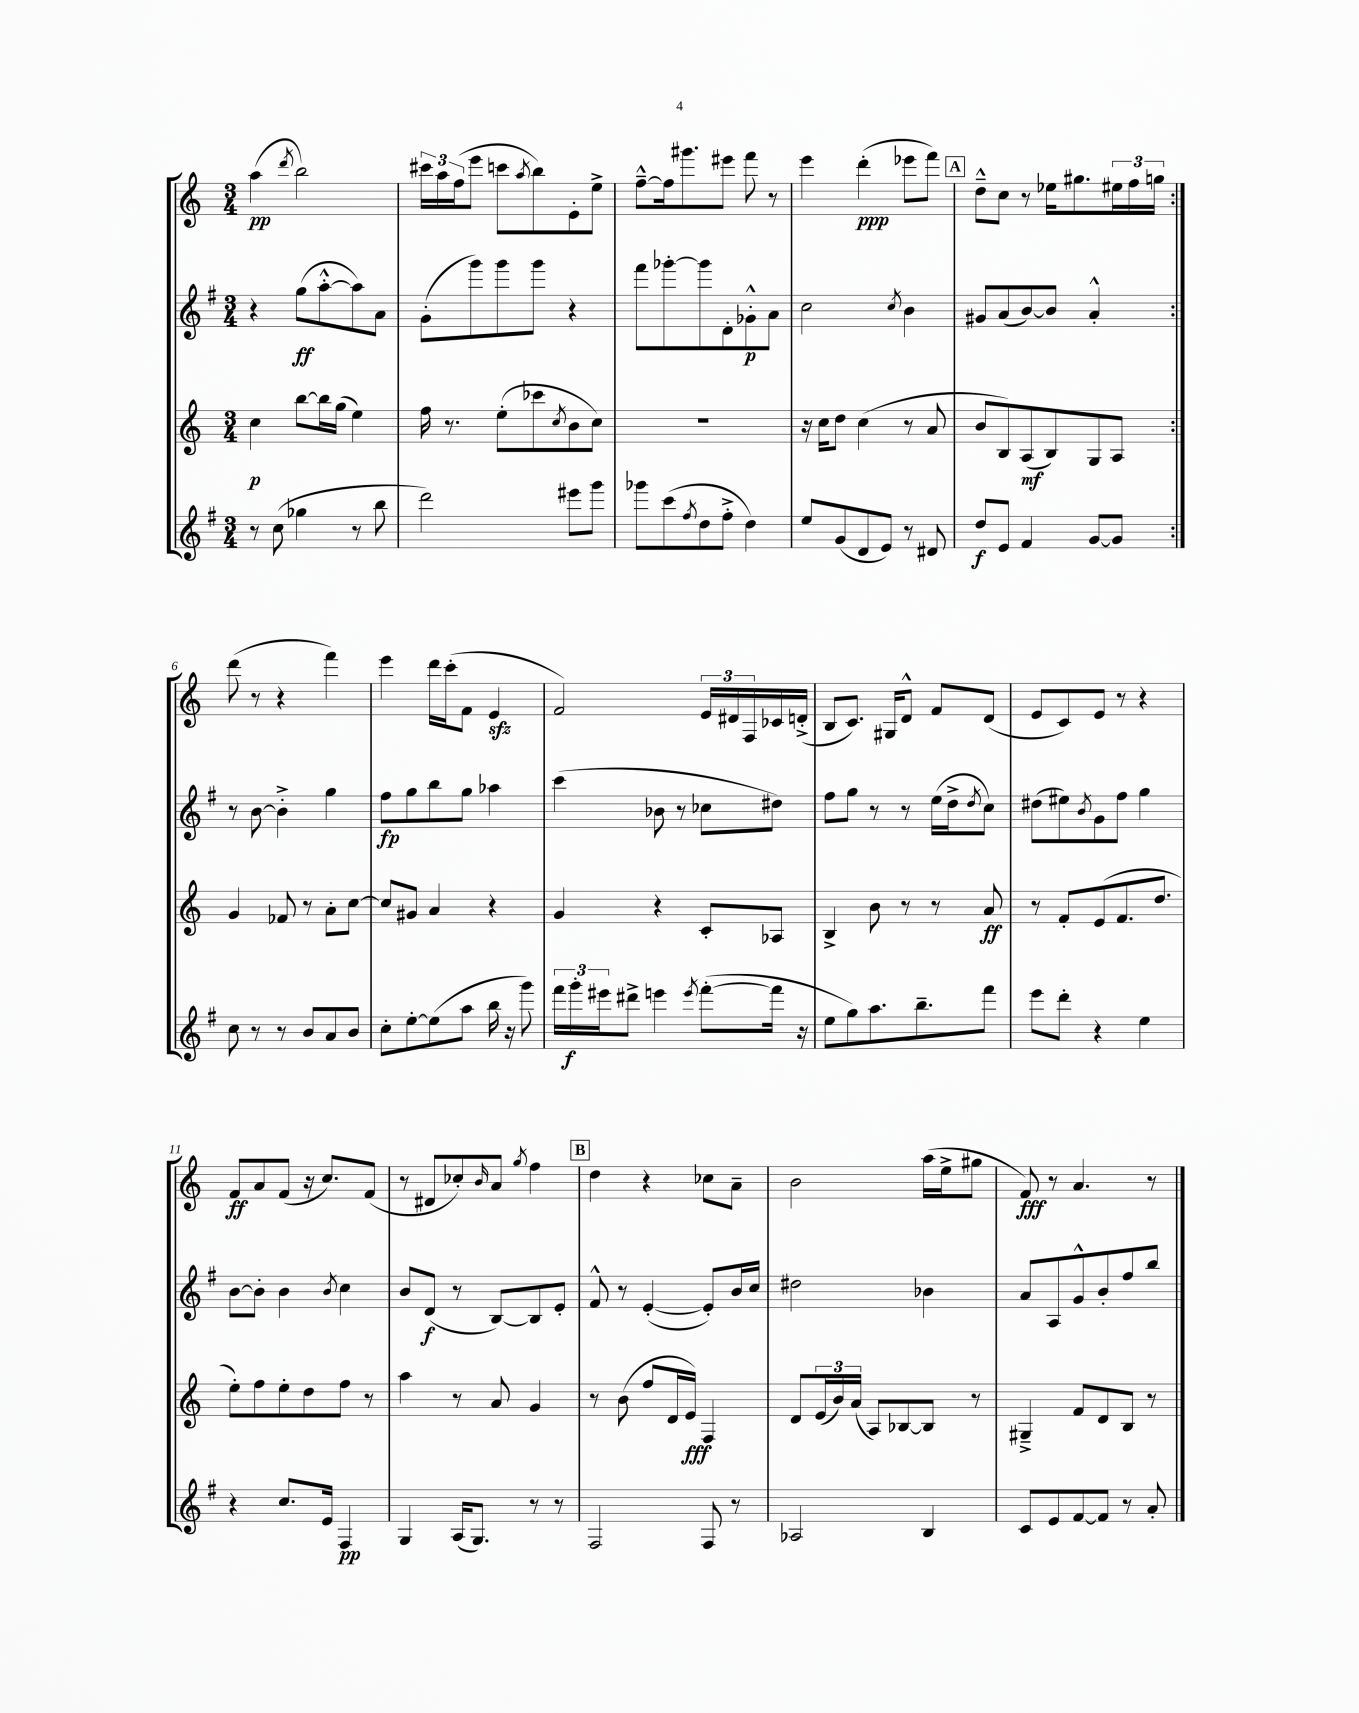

**kern	**dynam	**kern	**dynam	**kern	**dynam	**kern	**dynam
*part4	*part4	*part3	*part3	*part2	*part2	*part1	*part1
*staff4	*staff4	*staff3	*staff3	*staff2	*staff2	*staff1	*staff1
*clefG2	*	*clefG2	*	*clefG2	*	*clefG2	*
*k[f#]	*	*k[]	*	*k[f#]	*	*k[]	*
*M3/4	*	*M3/4	*	*M3/4	*	*M3/4	*
=1	=1	=1	=1	=1	=1	=1	=1
8r	.	4cc\	p	4r	.	(4aa\	pp
(8cc\	.	.	.	.	.	.	.
.	.	.	.	.	.	8qddd/	.
4gg-X\	.	[8bb\L	.	(8gg\L	ff	2bb\)	.
.	.	16bb\L]	.	[8aa'^^\	.	.	.
.	.	(16gg\JJ	.	.	.	.	.
8r	.	4ee\)	.	8aa\])	.	.	.
8bb\	.	.	.	8a\J	.	.	.
=2	=2	=2	=2	=2	=2	=2	=2
2ddd\)	.	16ff\	.	(8g'\L	.	24ccc#X\LL	.
.	.	.	.	.	.	24aa\	.
.	.	8.r	.	.	.	.	.
.	.	.	.	.	.	(24ff\J	.
.	.	.	.	8ggg\)	.	8eee\J	.
.	.	(8ee'\L	.	8ggg\	.	8cccn\L	.
.	.	.	.	.	.	8qaa/	.
.	.	8ccc-X\	.	8ggg\J	.	8bb\)	.
.	.	8qcc/	.	.	.	.	.
8eee#X\L	.	8b\	.	4r	.	8e'\	.
8ggg\J	.	8cc\J)	.	.	.	8ee^\J	.
=3	=3	=3	=3	=3	=3	=3	=3
8ggg-X\L	.	2.r	.	8fff#\L	.	[8ff~^^\L	.
(8ccc\	.	.	.	[8ggg-X'\	.	16ff\k]	.
.	.	.	.	.	.	8.ggg#X\	.
8qff#/	.	.	.	.	.	.	.
8dd\	.	.	.	8ggg-\]	.	.	.
8ff#'^\J	.	.	.	8d'\	.	8eee#X\J	.
4dd\)	.	.	.	8g-X'^^\	p	8fff\	.
.	.	.	.	8a\J	.	8r	.
=4	=4	=4	=4	=4	=4	=4	=4
8ee/L	.	16r	.	2cc\	.	4eee\	.
.	.	16cc\KL	.	.	.	.	.
(8g/	.	8dd\J	.	.	.	.	.
8d/	.	(4cc\	.	.	.	(4ddd'\	ppp
8e/J)	.	.	.	.	.	.	.
.	.	.	.	8qcc/	.	.	.
8r	.	8r	.	4b\	.	8eee-X\L	.
8d#X/	.	8a/	.	.	.	8fff\J)	.
!!LO:REH:place=s1:t=A
=5	=5	=5	=5	=5	=5	=5	=5
8dd/L	f	8b/L	.	8g#X/L	.	8dd~^^\L	.
8e/J	.	8B/)	.	(8a/	.	8cc\J	.
4f#/	.	(8A/	mf	[8b/)	.	8r	.
.	.	8B/)	.	8b/J]	.	16ee-X\KL	.
.	.	.	.	.	.	8.gg#X\	.
[8g/L	.	8G/	.	4a'^^/	.	.	.
8g/J]	.	8A/J	.	.	.	24ee#X\L	.
.	.	.	.	.	.	24ff\	.
.	.	.	.	.	.	24ggn\JJ	.
!!LO:LB:g=z
=6:|!	=6:|!	=6:|!	=6:|!	=6:|!	=6:|!	=6:|!	=6:|!
8cc\	.	4g/	.	8r	.	(8ddd\	.
8r	.	.	.	[8b\	.	8r	.
8r	.	8f-X/	.	4b'^\]	.	4r	.
8b/L	.	8r	.	.	.	.	.
8a/	.	8a'\L	.	4gg\	.	4fff\)	.
8b/J	.	[8cc\J	.	.	.	.	.
=7	=7	=7	=7	=7	=7	=7	=7
8cc'\L	.	8cc/L]	.	8ff#\L	fp	4eee\	.
[8ee'\	.	8g#X/J	.	8gg\	.	.	.
(8ee\]	.	4a/	.	8bb\	.	16ddd\LL	.
.	.	.	.	.	.	(16ccc'\J	.
8aa\J	.	.	.	8gg\J	.	8f\J	.
16bb\	.	4r	.	4aa-X\	.	4ezz/	.
16r	.	.	.	.	.	.	.
8ggg\)	.	.	.	.	.	.	.
=8	=8	=8	=8	=8	=8	=8	=8
24fff#\LL	.	4g/	.	(4ccc\	.	2f/)	.
24ggg'\	f	.	.	.	.	.	.
24eee#X\J	.	.	.	.	.	.	.
8ddd#X^\J	.	.	.	.	.	.	.
4eeen\	.	4r	.	8b-X\	.	.	.
.	.	.	.	8r	.	.	.
8qeee/	.	.	.	.	.	.	.
([8fff#'\L	.	8c'/L	.	8cc-X\L	.	24e/LL	.
.	.	.	.	.	.	24d#X/	.
.	.	.	.	.	.	24F/	.
16fff#\Jk]	.	8A-X/J	.	8dd#X\J)	.	16c-X/	.
16r	.	.	.	.	.	(16dn'^/JJ	.
=9	=9	=9	=9	=9	=9	=9	=9
8ee\L	.	4B^/	.	8ff#\L	.	8B/L	.
8gg\)	.	.	.	8gg\J	.	8.c/J)	.
8.aa\	.	8b\	.	8r	.	.	.
.	.	.	.	.	.	16G#X/KL	.
.	.	8r	.	8r	.	8d^^/J	.
8.bb~\	.	.	.	.	.	.	.
.	.	8r	.	(16ee\LL	.	8f/L	.
.	.	.	.	16dd^\J	.	.	.
.	.	.	.	8qdd/	.	.	.
8fff#\J	.	8a/	ff	8cc\J)	.	(8d/J	.
=10	=10	=10	=10	=10	=10	=10	=10
8eee\L	.	8r	.	(8dd#X\L	.	8e/L	.
8ddd'\J	.	8f'/L	.	8ee#X\)	.	8c/)	.
.	.	.	.	8qb/	.	.	.
4r	.	(8e/	.	8g\	.	8e/J	.
.	.	8.f/	.	8ff#\J	.	8r	.
4ee\	.	.	.	4gg\	.	4r	.
.	.	8.dd/J	.	.	.	.	.
!!LO:LB:g=z
=11	=11	=11	=11	=11	=11	=11	=11
4r	.	8ee'\L)	.	[8b\L	.	8f/L	ff
.	.	8ff\	.	8b'\J]	.	8a/	.
8.cc/L	.	8ee'\	.	4b\	.	(8f/J	.
.	.	8dd\	.	.	.	16r	.
16e/Jk	.	.	.	.	.	8.cc/L)	.
.	.	.	.	8qb/	.	.	.
4F#/	pp	8ff\J	.	4cc\	.	.	.
.	.	8r	.	.	.	(8f/J	.
=12	=12	=12	=12	=12	=12	=12	=12
4G/	.	4aa\	.	8b/L	.	8r	.
.	.	.	.	(8d/J	f	8d#X/L	.
(16A/KL	.	8r	.	8r	.	8cc-X'/)	.
8.G/J)	.	.	.	.	.	.	.
.	.	.	.	.	.	16qqb/	.
.	.	8a/	.	[8B/L)	.	8a/J	.
.	.	.	.	.	.	8qgg/	.
8r	.	4g/	.	8B/]	.	4ff\	.
8r	.	.	.	8e'/J	.	.	.
!!LO:REH:place=s1:t=B
=13	=13	=13	=13	=13	=13	=13	=13
2F#/	.	8r	.	8f#^^/	.	4dd\	.
.	.	(8b\	.	8r	.	.	.
.	.	8ff/L	.	([4e'/	.	4r	.
.	.	16d/L	.	.	.	.	.
.	.	16e/JJ)	fff	.	.	.	.
8F#/	.	4F/	.	8e'/L])	.	8cc-X\L	.
8r	.	.	.	16b/L	.	8a~\J	.
.	.	.	.	16cc/JJ	.	.	.
=14	=14	=14	=14	=14	=14	=14	=14
2A-X/	.	8d/L	.	2dd#X\	.	2b\	.
.	.	(24e/L	.	.	.	.	.
.	.	24b/)	.	.	.	.	.
.	.	(24a/JJ	.	.	.	.	.
.	.	8A/L)	.	.	.	.	.
.	.	[8B-X/	.	.	.	.	.
4B/	.	8B-/J]	.	4b-X\	.	(16aa\LL	.
.	.	.	.	.	.	16ee^\J	.
.	.	8r	.	.	.	8gg#X\J	.
=15	=15	=15	=15	=15	=15	=15	=15
8c/L	.	4G#X~^/	.	8a/L	.	8f/)	fff
8e/	.	.	.	8A/	.	8r	.
[8f#/	.	8f/L	.	8g^^/	.	4.a/	.
8f#/J]	.	8d/	.	8b'/	.	.	.
8r	.	8B/J	.	8ff#/	.	.	.
8a'/	.	8r	.	8bb/J	.	8r	.
==	==	==	==	==	==	==	==
*-	*-	*-	*-	*-	*-	*-	*-
